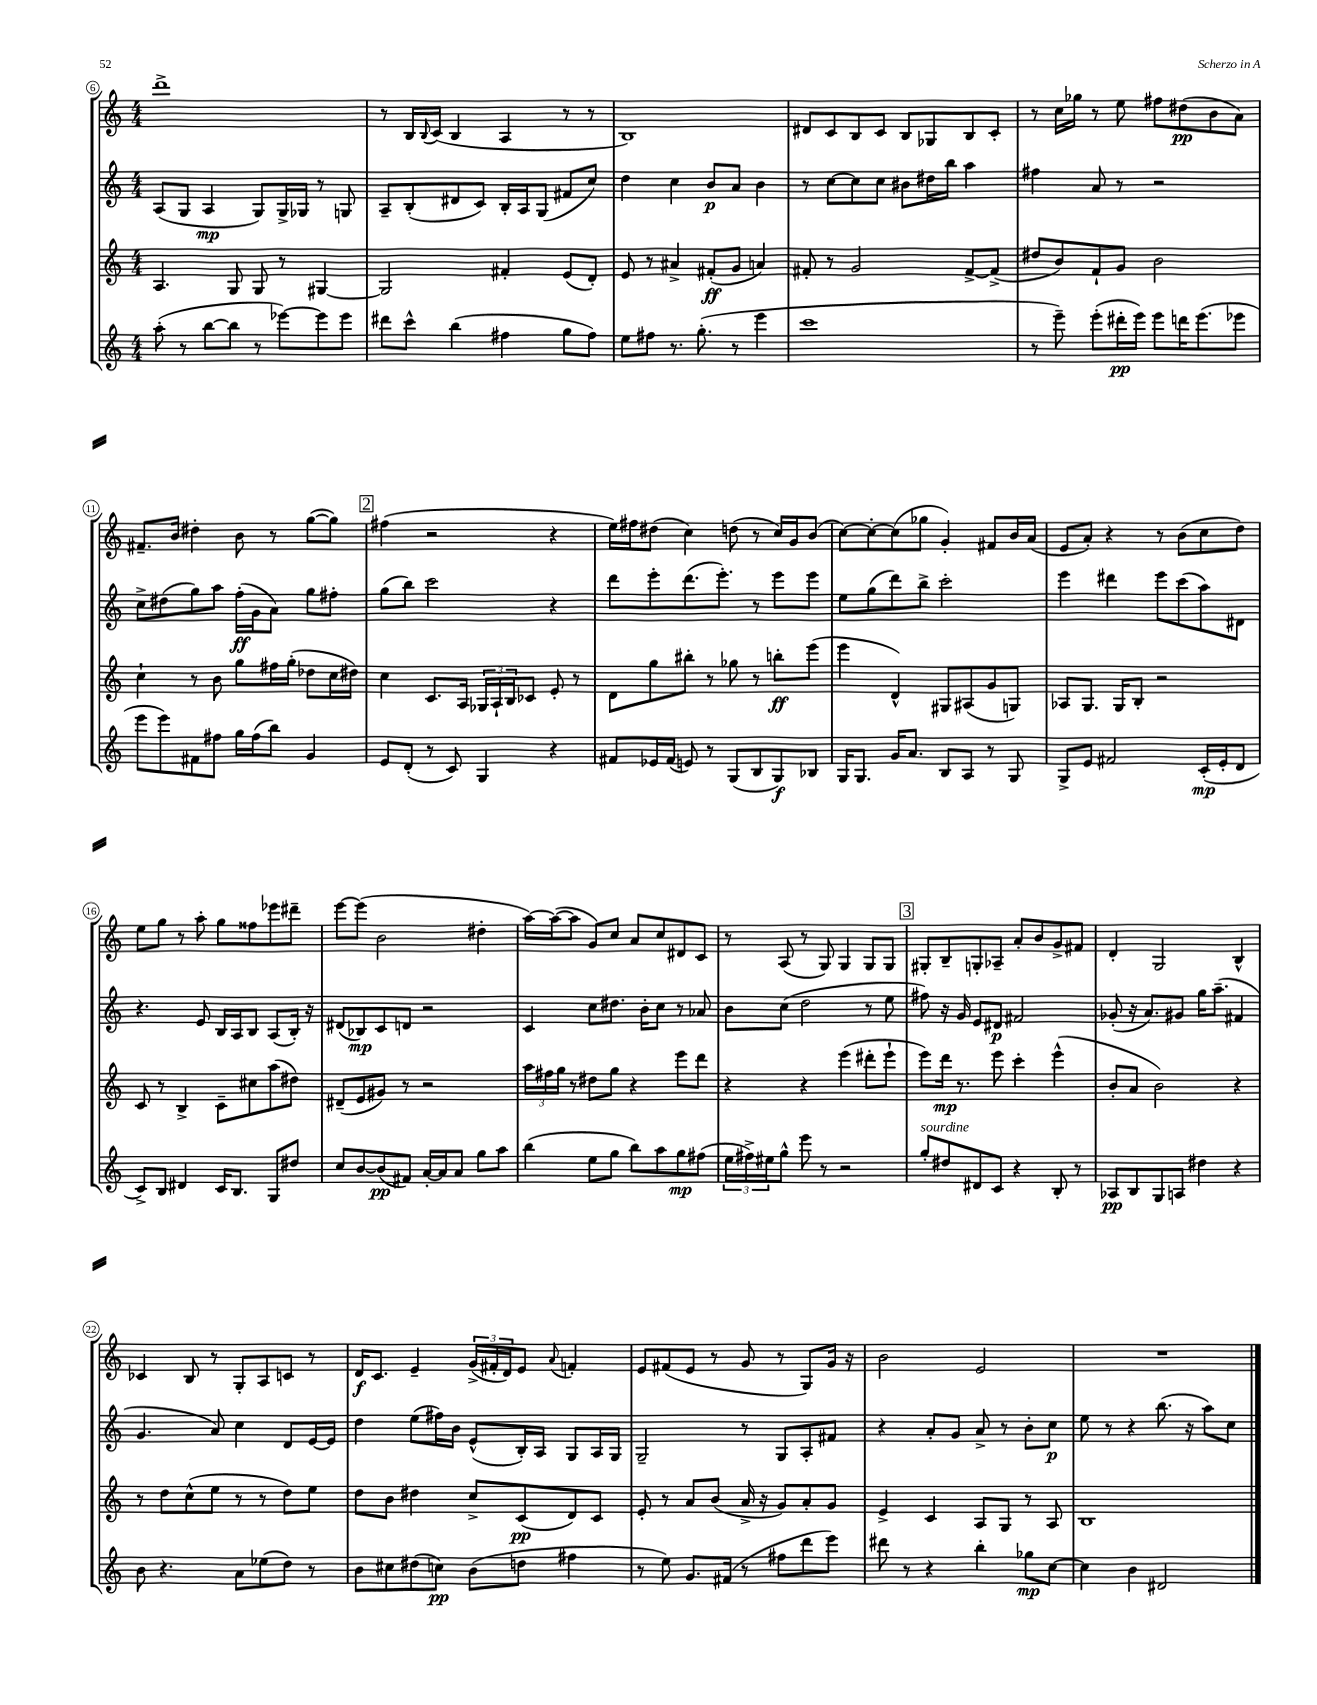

**kern	**kern	**kern	**kern
*staff4	*staff3	*staff2	*staff1
*clefG2	*clefG2	*clefG2	*clefG2
*k[]	*k[]	*k[]	*k[]
*M4/4	*M4/4	*M4/4	*M4/4
(8aa'	4.A	(8A	1ddd^
8r	.	8G	.
[8bb	.	4A	.
8bb]	8G	.	.
8r	8G	8G)	.
[8eee-)	8r	16G^	.
.	.	16G-	.
8eee-]	[4G#	8r	.
8eee-	.	8G	.
=	=	=	=
8ddd#	2G#]	8A~	8r
8ccc^^	.	(8B'	16B
.	.	.	8qqB
.	.	.	(16c
(4bb	.	8d#	4B
.	.	8c)	.
4ff#	4f#'	16B'	4A
.	.	16A	.
.	.	(8G	.
8gg	(8e	8f#	8r
8ff#)	8d')	8cc)	8r
=	=	=	=
8ee	8e	4dd	1B)
8ff#	8r	.	.
8.r	4a#^	4cc	.
(8.gg'	.	.	.
.	(8f#'	8b	.
8r	8g	8a	.
4eee	4a)	4b	.
=	=	=	=
1ccc	8f#'	8r	8d#
.	8r	[8cc	8c
.	2g	8cc]	8B
.	.	8cc	8c
.	.	8b#	8B
.	.	16dd#	8G-
.	.	16bb	.
.	[8f#^	4aa	8B
.	(8f#^]	.	8c'
=	=	=	=
8r	8dd#	4ff#	8r
8eee~)	8b)	.	16cc
.	.	.	16gg-
(8eee'	8f`	8a	8r
16ddd#'	8g	8r	8ee
16eee)	.	.	.
8eee	2b	2r	8ff#
16ddd	.	.	(8dd#
(8.eee	.	.	.
.	.	.	8b
8eee-	.	.	8a)
=	=	=	=
8eee	4cc`	8cc^	8.f#~
8eee)	.	(8dd#	.
.	.	.	16b
8f#	8r	8gg)	4dd#'
8ff#	8b	8aa	.
16gg	8gg	(16ff'	8b
(16ff#	.	16g	.
8bb)	16ff#	8a)	8r
.	(16gg'	.	.
4g	8dd-	8gg	([8gg
.	16cc	8ff#'	8gg])
.	16dd#)	.	.
=	=	=	=
8e	4cc	(8gg	(4ff#
(8d'	.	8bb)	.
8r	8.c	2ccc	2r
8c)	.	.	.
.	16A	.	.
4G	24G-	.	.
.	24A`	.	.
.	24B	.	.
.	8c-	.	.
4r	8e'	4r	4r
.	8r	.	.
=	=	=	=
8f#	8d	8ddd	16ee)
.	.	.	16ff#
16e-	8gg	8eee'	(8dd#
(16f#	.	.	.
8e)	8bb#'	(8.ddd	4cc)
8r	8r	.	.
.	.	8.eee')	.
(8G	8gg-	.	(8dd
8B	8r	8r	8r
8G)	8bb'	8eee	16cc)
.	.	.	16g
8B-	(8eee	8eee	(8b
=	=	=	=
16G	4eee	8ee	[8cc)
8.G	.	.	.
.	.	(8gg	8cc'_
16g	4d^^)	8ddd)	(8cc]
8.a	.	.	.
.	.	8bb^	8gg-
8B	8G#	2ccc'	4g')
8A	(8A#	.	.
8r	8g	.	8f#
8G	8G)	.	16b
.	.	.	(16a
=	=	=	=
8G^	8A-	4eee	8e
8e	8.G	.	8a')
2f#	.	4ddd#	4r
.	16G	.	.
.	8B'	.	.
.	2r	8eee	8r
.	.	(8ccc	(8b
(16c'	.	8aa)	8cc
16e'	.	.	.
8d	.	8d#	8dd)
=	=	=	=
8c^)	8c	4.r	8ee
8B	8r	.	8gg
4d#	4B^	.	8r
.	.	8e	8aa'
16c	8c~	16B	8gg
8.B	.	16A	.
.	8cc#	8B	8ff##
8G	(8aa	(8A	8eee-
8dd#	8dd#)	16B')	8ddd#~
.	.	16r	.
=	=	=	=
8cc	(8d#~	(8d#	[8eee
[8b	8e	8B-)	(8eee]
(8b]	8g#)	8c	2b
8f#)	8r	8d	.
[16a'	2r	2r	.
16a]	.	.	.
8a	.	.	.
8gg	.	.	4dd#'
8aa	.	.	.
=	=	=	=
(4bb	24aa	4c	[16aa)
.	24ff#	.	.
.	.	.	(16aa_
.	24gg	.	.
.	8r	.	8aa]
8ee	8dd#	8cc	8g)
8gg	8gg	8.dd#	8cc
8bb)	4r	.	8a
.	.	16b'	.
8aa	.	8cc	8cc
8gg	8eee	8r	8d#
(8ff#	8ddd	8a-	8c
=	=	=	=
24ee	4r	8b	8r
24ff#^)	.	.	.
24ee#	.	.	.
8gg^^	.	(8cc	(8A
8eee	4r	2dd	8r
8r	.	.	8G)
2r	(4eee	.	4G
.	8ddd#'	8r	8G
.	8eee`	8ee	8G
=	=	=	=
8gg'	8eee)	8ff#)	8G#'
8dd#	16ddd	16r	8B~
.	8.r	16g	.
8d#	.	8e	8G'
8c	8eee	8d#	8A-~
4r	4ccc'	2f#	8a'
.	.	.	8b
8B'	(4eee^^	.	8g^
8r	.	.	8f#
=	=	=	=
8A-	8b'	(8g-'	4d'
8B	8a	16r	.
.	.	8.a)	.
8G	2b)	.	2G
8A	.	8g#	.
4dd#	.	16gg	.
.	.	(8.aa~	.
4r	4r	4f#	4B^^
=	=	=	=
8b	8r	4.g	4c-
4.r	8dd	.	.
.	(8cc^^	.	8B
.	8ee	8a)	8r
8a	8r	4cc	8G'
(8ee-	8r	.	8A
8dd)	8dd)	8d	8c
8r	8ee	[16e	8r
.	.	16e]	.
=	=	=	=
8b	8dd	4dd	16d
.	.	.	8.c
8cc#	8b	.	.
(8dd#	4dd#	(8ee	4e~
8cc)	.	16ff#)	.
.	.	16b	.
(8b	8cc^	(8e^^	(24g^
.	.	.	24f#'
.	.	.	24d)
8dd	(8c	16B')	8e
.	.	16A	.
.	.	.	8qqa
4ff#	8d)	8G	4f'
.	8c	16A	.
.	.	16G	.
=	=	=	=
8r	8e'	2G~	8e
8ee)	8r	.	(8f#
8.g	8a	.	8e
.	(8b	.	8r
(16f#	.	.	.
8r	16a^	8r	8g
.	16r	.	.
8ff#	8g)	8G	8r
8ddd	8a'	8A'	8G)
8eee)	8g	8f#	16g
.	.	.	16r
=	=	=	=
8ddd#	4e^	4r	2b
8r	.	.	.
4r	4c	8a'	.
.	.	8g	.
4bb'	8A	8a^	2e
.	8G	8r	.
8gg-	8r	8b'	.
[8cc	8A	8cc	.
=	=	=	=
4cc]	1B	8ee	1r
.	.	8r	.
4b	.	4r	.
2d#	.	(8.bb	.
.	.	16r	.
.	.	8aa)	.
.	.	8cc	.
==	==	==	==
*-	*-	*-	*-
